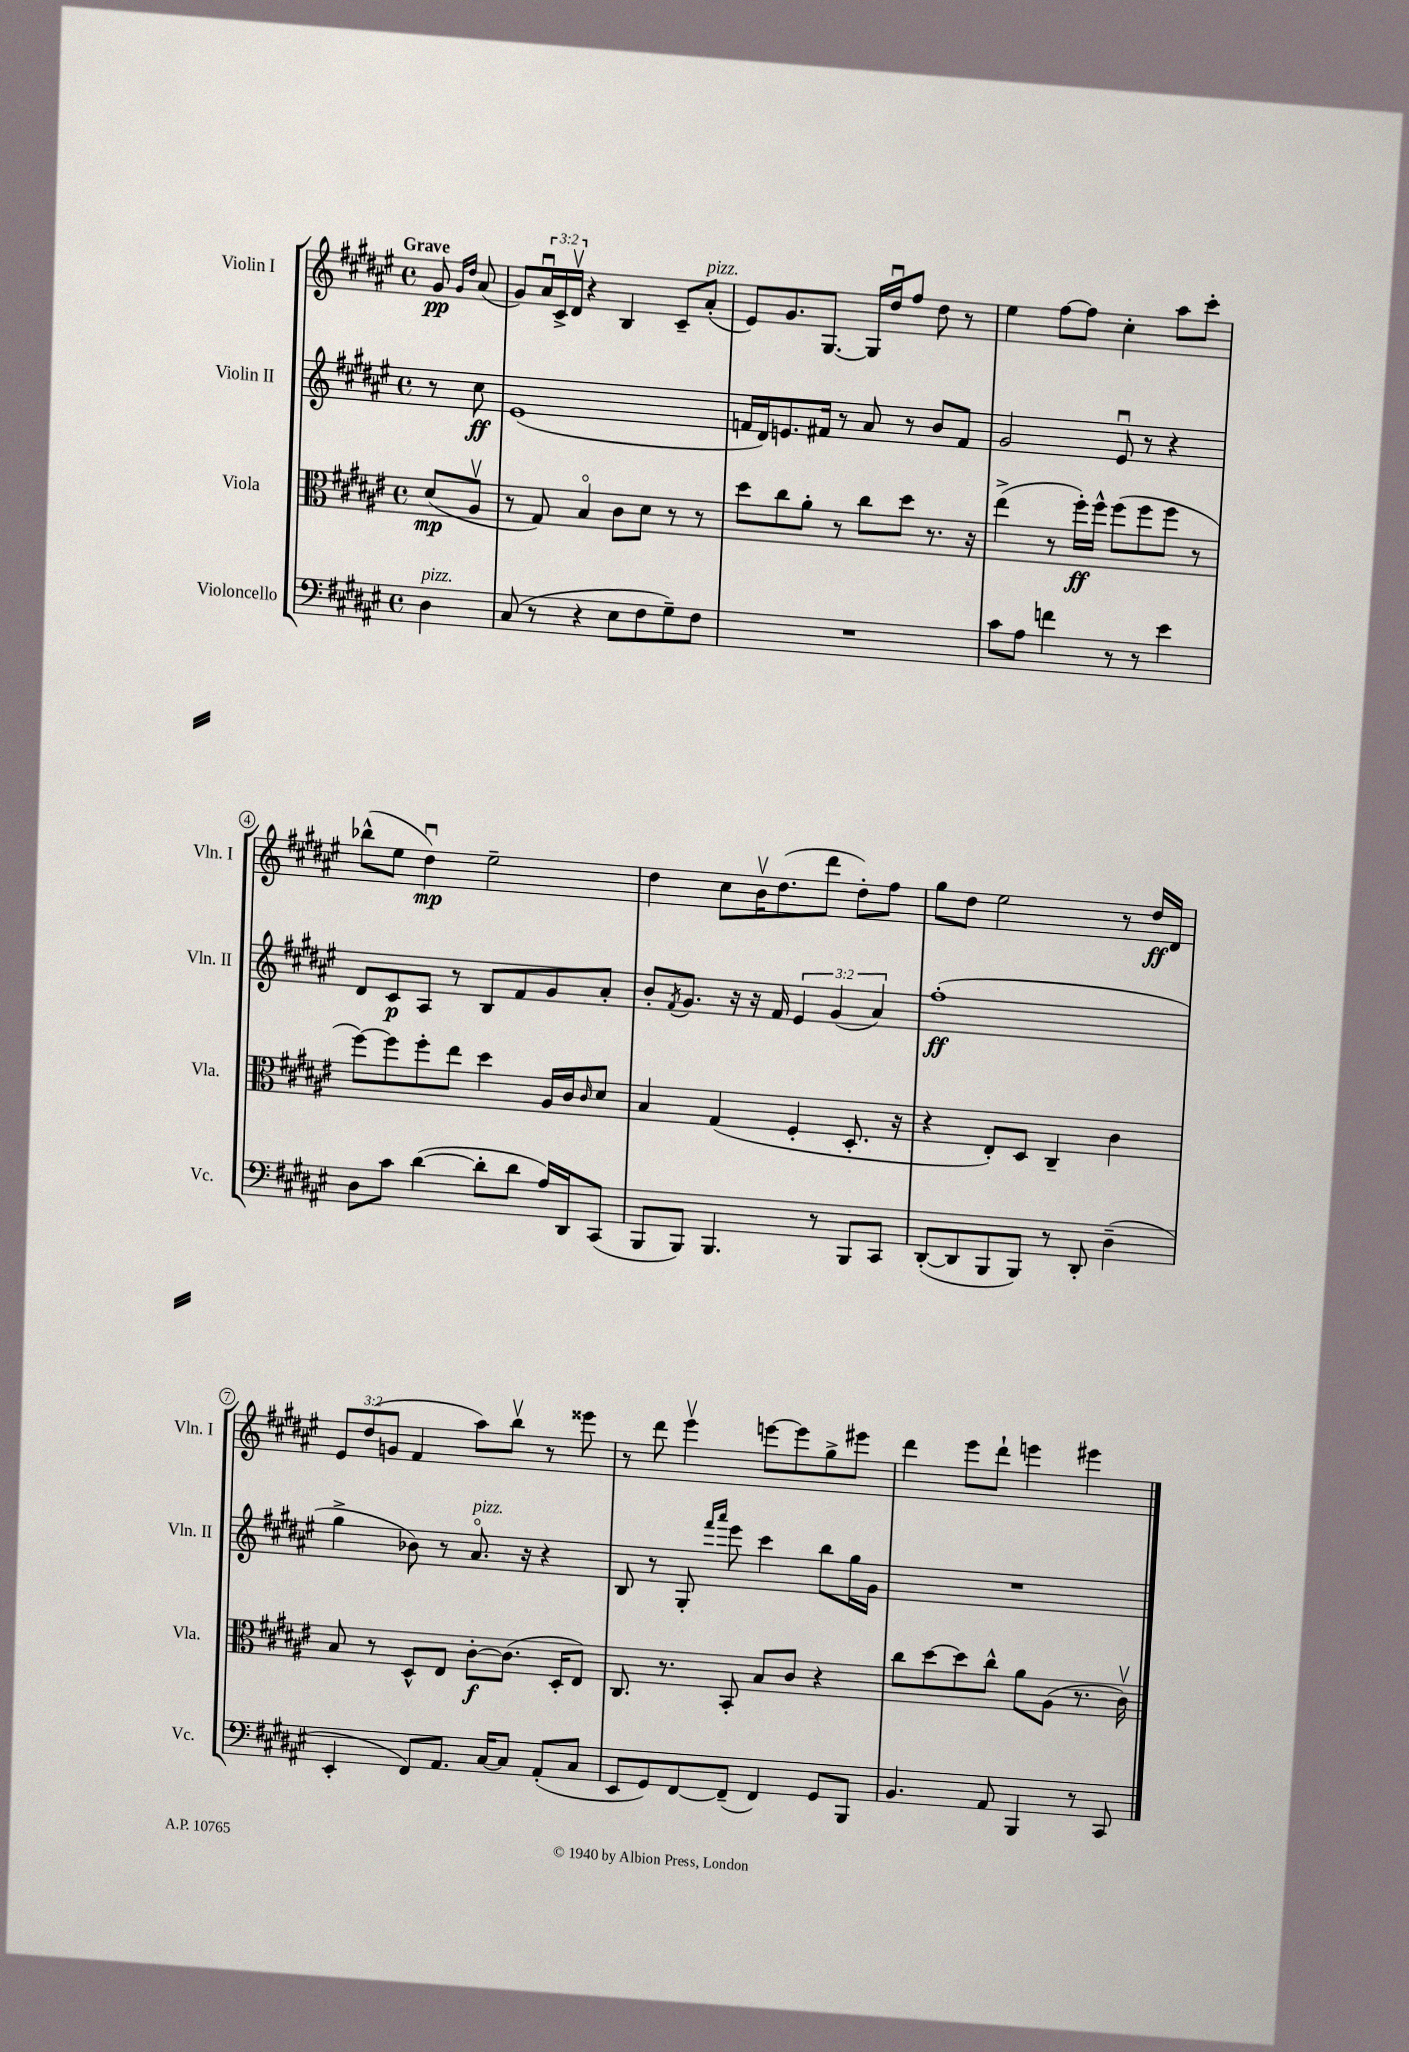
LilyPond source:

<<
\new StaffGroup <<
\new Staff = "s0" \with { instrumentName = "Violin I" shortInstrumentName = "Vln. I" } {
    \clef treble \key fis \major \defaultTimeSignature \time 4/4 \override Staff.TupletNumber.text = #tuplet-number::calc-fraction-text \partial 4 \tempo "Grave"
    gis'8\pp \grace { gis'16 dis''16 } ais'8( |
    gis'8) \tuplet 3/2 { ais'16\downbow cis'16-> dis'16\upbow } r4 b4 cis'8-- ais'8-.^\markup { \italic "pizz." }( |
    eis'8) gis'8. gis8.~ gis16 dis''16\downbow fis''8 dis''8 r8 |
    eis''4 fis''8~ fis''8 cis''4-. ais''8 cis'''8-. |
    bes''8-^( eis''8 dis''4\downbow\mp) eis''2-- |
    dis''4 cis''8 b'16\upbow dis''8.( dis'''8 dis''8-.) fis''8 |
    gis''8 dis''8 eis''2 r8 dis''16\ff dis'16 |
    \tuplet 3/2 { eis'8 dis''8( g'8 } fis'4 ais''8) b''8\upbow r8 eisis'''8 |
    r8 dis'''8 eis'''4\upbow e'''8~ e'''8 gis''8-> eis'''8 |
    dis'''4 eis'''8 dis'''8-! e'''4 eis'''4 \bar "|." |
}
\new Staff = "s1" \with { instrumentName = "Violin II" shortInstrumentName = "Vln. II" } {
    \clef treble \key fis \major \defaultTimeSignature \time 4/4 \override Staff.TupletNumber.text = #tuplet-number::calc-fraction-text \partial 4
    r8 cis''8\ff |
    eis'1( |
    f'16 dis'16) e'8. fis'16 r8 ais'8 r8 b'8 fis'8 |
    gis'2 eis'8\downbow r8 r4 |
    dis'8 cis'8\p ais8 r8 b8 fis'8 gis'8 ais'8-. |
    b'8-. \acciaccatura { fis'8 } gis'8. r16 r16 fis'16 \tuplet 3/2 { eis'4 gis'4( ais'4) } |
    fis''1-.\ff( |
    gis''4-> bes'8) r8 ais'8.\flageolet^\markup { \italic "pizz." } r16 r4 |
    b8 r8 gis8-. \grace { fis'''16 ais'''16 } eis'''8 cis'''4 b''8 gis''16 gis'16 |
    R1 \bar "|." |
}
\new Staff = "s2" \with { instrumentName = "Viola" shortInstrumentName = "Vla." } {
    \clef alto \key fis \major \defaultTimeSignature \time 4/4 \partial 4
    dis'8\mp( ais8\upbow |
    r8 gis8) b4\flageolet cis'8 dis'8 r8 r8 |
    dis''8 cis''8 ais'8-. r8 cis''8 dis''8 r8. r16 |
    eis''4->( r8 fis''16-.\ff) fis''16-^ fis''8( fis''8 fis''8 r8 |
    fis''8~) fis''8 fis''8-. eis''8 dis''4 ais16 cis'16 \grace { cis'16 } dis'8 |
    b4 gis4( fis4-. dis8.-. r16 |
    r4 eis8-.) dis8 cis4-- cis'4 |
    b8 r8 dis8-^ eis8 cis'8~-.\f cis'8.( dis16-. eis8) |
    cis8. r8. b,8-. b8 cis'8 r4 |
    cis''8 dis''8~ dis''8 cis''8-^ ais'8 ais8( r8. cis'16\upbow) \bar "|." |
}
\new Staff = "s3" \with { instrumentName = "Violoncello" shortInstrumentName = "Vc." } {
    \clef bass \key fis \major \defaultTimeSignature \time 4/4 \partial 4
    dis4^\markup { \italic "pizz." } |
    cis8( r8 r4 eis8 fis8 gis8--) fis8 |
    R1 |
    cis'8 ais8 f'4 r8 r8 eis'4 |
    dis8 cis'8 dis'4~( dis'8-. dis'8 ais16) dis,16 cis,8( |
    b,,8 b,,8) b,,4. r8 b,,8 cis,8 |
    dis,8~-.( dis,8 b,,8 b,,8) r8 dis,8-. dis4--( |
    eis,4-. fis,8) ais,8. cis16~ cis8 ais,8-.( cis8 |
    eis,8 gis,8) fis,8~ fis,8--( fis,4) gis,8 b,,8 |
    b,4. ais,8 b,,4 r8 cis,8 \bar "|." |
}
>>
>>
\layout { \context { \Score \override BarNumber.stencil = #(make-stencil-circler 0.1 0.3 ly:text-interface::print) } }
